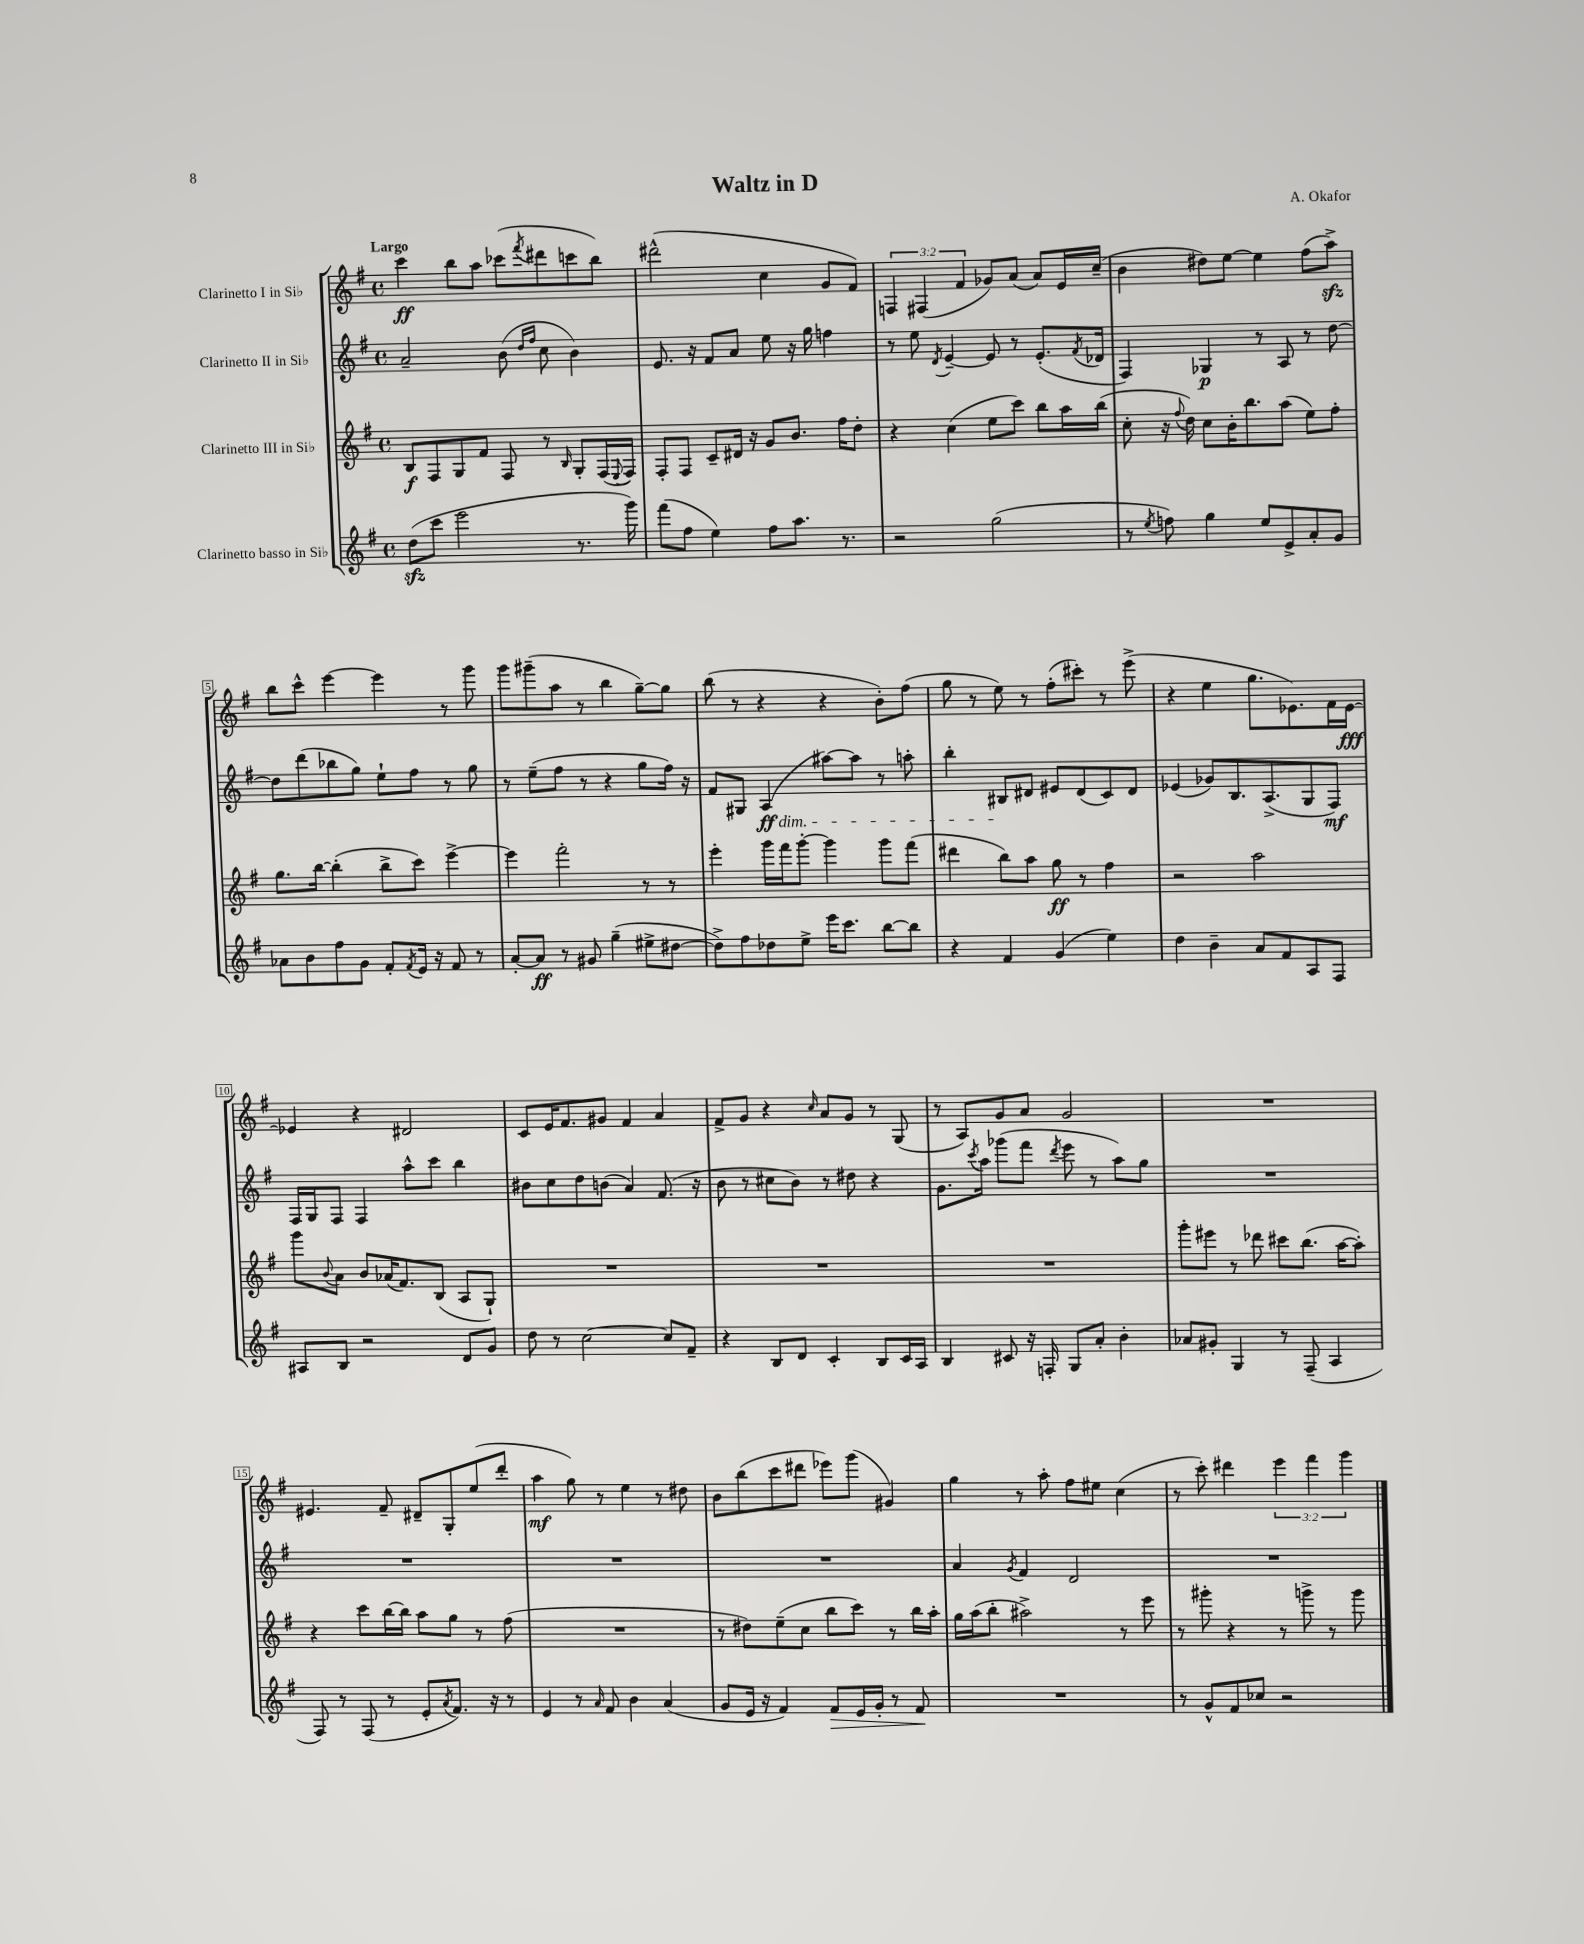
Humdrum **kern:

**kern	**kern	**kern	**kern
*staff4	*staff3	*staff2	*staff1
*clefG2	*clefG2	*clefG2	*clefG2
*k[f#]	*k[f#]	*k[f#]	*k[f#]
*M4/4	*M4/4	*M4/4	*M4/4
*met(c)	*met(c)	*met(c)	*met(c)
(8dd\L	8B/L	2a~/	4ccc\
8ccc\J	8F#/	.	.
2eee\	8G/	.	8bb\L
.	8f#/J	.	8aa\J
.	8F#/	(8b\	(8ccc-\L
.	.	16qqdd/LL	.
.	.	16qqff#/JJ	8qfff#/
.	8r	8cc\	8ddd#\
.	16qqB/	.	.
8.r	8G'/L	4b\)	8ccc\
.	(16F#/L	.	8bb\J)
.	8qqE/	.	.
16ggg\)	16F#/JJ)	.	.
=	=	=	=
(8fff#\L	8F#'/L	8.e/	(2ddd#^^\
8ff#\J	8F#/J	.	.
.	.	16r	.
4ee\)	8c~/L	8f#/L	.
.	16d#/Jk	8a/J	.
.	16r	.	.
8ff#\L	8g/L	8ee\	4cc\
8.aa\J	8.b/J	16r	.
.	.	16gg\	.
.	.	4ff\	8g/L
8.r	16ff#\LK	.	.
.	8dd'\J	.	8f#/J)
=	=	=	=
2r	4r	8r	6F/
.	.	8ee\	.
.	.	.	(6F#/
.	.	8qd/	.
.	(4cc\	[4e~/	.
.	.	.	6f#/
(2gg\	8ee\L	8e/]	8g-/L)
.	8ccc\J)	8r	(8a/J
.	8bb\L	(8.e'/L	8a/L)
.	16aa\L	.	16e/L
.	.	8qf#/	.
.	(16bb\JJ	16d-/Jk	(16cc~/JJ
=	=	=	=
8r	8cc'\	4F#/)	4b\
8qee/	.	.	.
8ff\)	16r	.	.
.	8qqff#/	.	.
.	16dd\)	.	.
4gg\	8cc\L	4G-/	8dd#\L)
.	16b'\K	.	[8ee\J
.	8.bb\	.	.
8ee/L	.	8r	4ee\]
8e^/	(8aa\J	8A/	.
8a'/	8ee\L)	8r	(8ff#\L
8g/J	8ff#'\J	[8dd\	8aa^\J)
=	=	=	=
8a-\L	8.gg\L	8dd\]L	8bb\L
8b\	.	(8ddd\	8ccc^^\J
.	[16bb\Jk	.	.
8ff#\	(4bb'\]	8bb-\	[4eee\
8g\J	.	8gg\J)	.
8f#'/L	8bb^\L	8ee`\L	4eee\]
8qf#/	.	.	.
16e/Jk	8ccc\J)	8ff#\J	.
16r	.	.	.
8f#/	[4eee^\	8r	8r
8r	.	8gg\	8ggg\
=	=	=	=
[8a'/L	4eee\]	8r	8ggg\L
8a/]J	.	(8ee~\L	(8ggg#~\
8r	2fff#'\	8ff#\J	8aa\J
8g#/	.	8r	8r
(4gg~\	.	4r	4bb\
8ee#^\L	8r	8gg\L	[8gg~\L)
[8dd#\J	8r	16ff#\Jk)	8gg\]J
.	.	16r	.
=	=	=	=
8dd#^\]L)	4eee'\	8f#/L	(8bb\
8ff#\	.	8G#/J	8r
8dd-\	16ggg\LL	(4A/	4r
.	16fff#\J	.	.
8ee^\J	[8ggg'\J	.	.
16eee\LK	4ggg\]	[8aa#\L)	4r
8.ccc\J	.	.	.
.	.	8aa#\]J	.
[8bb\L	8ggg\L	8r	8b'\L)
8bb\]J	(8fff#\J	8aa'\	(8ff#\J
=	=	=	=
4r	4ddd#\	4bb'\	8gg\
.	.	.	8r
4f#/	8bb\L)	8B#/L	8ee\)
.	8aa\J	8d#/J	8r
(4g/	8gg\	8e#/L	(8ff#'\L
.	8r	(8d#/	8ccc#'\J)
4ee\)	4ff#\	8c/)	8r
.	.	8d#/J	(8eee^\
=	=	=	=
4dd\	2r	(4e-/	4r
4b~\	.	8g-/L)	4ee\
.	.	8.B/	.
8a/L	2aa\	.	8.gg\L
.	.	(8.A^/	.
8f#/	.	.	.
.	.	.	8.e-\)
8A/	.	8G/	.
8F#/J	.	8F#/J)	16f#\L
.	.	.	[16e-\JJ
=	=	=	=
8A#/L	8ggg\L	16F#/LL	4e-/]
.	.	16G/J	.
.	8qqb/	.	.
8B/J	8a\J	8F#/J	.
2r	8b/L	4F#/	4r
.	(16a-/K	.	.
.	8.f#/)	.	.
.	.	8aa^^\L	2d#/
.	(8B/J	8ccc\J	.
8d/L	8A/L	4bb\	.
8g/J	8G`/J)	.	.
=	=	=	=
8dd\	1r	8b#\L	8c/L
8r	.	8cc\	16e/K
.	.	.	8.f#/
[2cc\	.	8dd\	.
.	.	(8b\J	8g#/J
.	.	4a/)	4f#/
8cc/]L	.	(8.f#/	4a/
8f#~/J	.	.	.
.	.	16r	.
=	=	=	=
4r	1r	8b\	8f#^/L
.	.	8r	8g/J
8B/L	.	8cc#\L	4r
8d/J	.	8b\J)	.
.	.	.	16qqcc/
4c'/	.	8r	8a/L
.	.	8dd#\	8g/J
8B/L	.	4r	8r
16c/L	.	.	(8G/
16A/JJ	.	.	.
=	=	=	=
4B/	1r	8.g\L	8r
.	.	.	8A/L)
.	.	8qccc/	.
.	.	16aa\Jk	.
8c#/	.	(8ggg-\L	8g/
16r	.	8fff#\J	8a/J
16F'/	.	.	.
.	.	8qddd/	.
8G/L	.	8eee\	2g/
8a'/J	.	8r	.
4b'\	.	8aa\L)	.
.	.	8gg\J	.
=	=	=	=
8a-/L	8ggg'\L	1r	1r
8g#'/J	8eee#\J	.	.
4G/	8r	.	.
.	8ddd-\	.	.
8r	8ccc#\L	.	.
(8F#~/	(8.bb\J	.	.
4A/	.	.	.
.	[16aa\LK	.	.
.	8aa'\]J)	.	.
=	=	=	=
8F#/)	4r	1r	4.e#/
8r	.	.	.
(8F#/	8ccc\L	.	.
8r	[16bb\L	.	8f#~/
.	16bb\]JJ	.	.
8e'/L	8aa\L	.	8d#~/L
8qa/	.	.	.
8.f#/J)	8gg\J	.	8G'/
.	8r	.	(8ee/
16r	.	.	.
8r	(8ff#\	.	8ddd'/J
=	=	=	=
4e/	1r	1r	4aa\
8r	.	.	8gg\)
16qqa/	.	.	.
8f#/	.	.	8r
4b\	.	.	4ee\
(4a/	.	.	8r
.	.	.	8dd#\
=	=	=	=
8g/L	8r	1r	8b\L
16e/Jk	8dd#\L)	.	(8bb\
16r	.	.	.
4f#/)	(8ee~\	.	8ccc\
.	8cc\J	.	8ddd#\J
8f#/L	8bb\L	.	8eee-\L)
16e/L	8ccc\J)	.	(8ggg\J
16g'/JJ	.	.	.
8r	8r	.	4g#/)
8f#/	16bb\LL	.	.
.	16aa'\JJ	.	.
=	=	=	=
1r	16gg\LL	4a/	4gg\
.	(16aa\J	.	.
.	8bb'\J	.	.
.	.	8qg/	.
.	2aa#^\)	4f#/	8r
.	.	.	8aa'\
.	.	2d/	8ff#\L
.	.	.	8ee#\J
.	8r	.	(4cc\
.	8eee\	.	.
=	=	=	=
8r	8r	1r	8r
8g^^/L	8ggg#'\	.	8ccc'\)
8f#/	4r	.	4ddd#\
8cc-/J	.	.	.
2r	8r	.	6eee\
.	8ggg^\	.	.
.	.	.	6fff#\
.	8r	.	.
.	.	.	6ggg\
.	8ggg\	.	.
==	==	==	==
*-	*-	*-	*-
